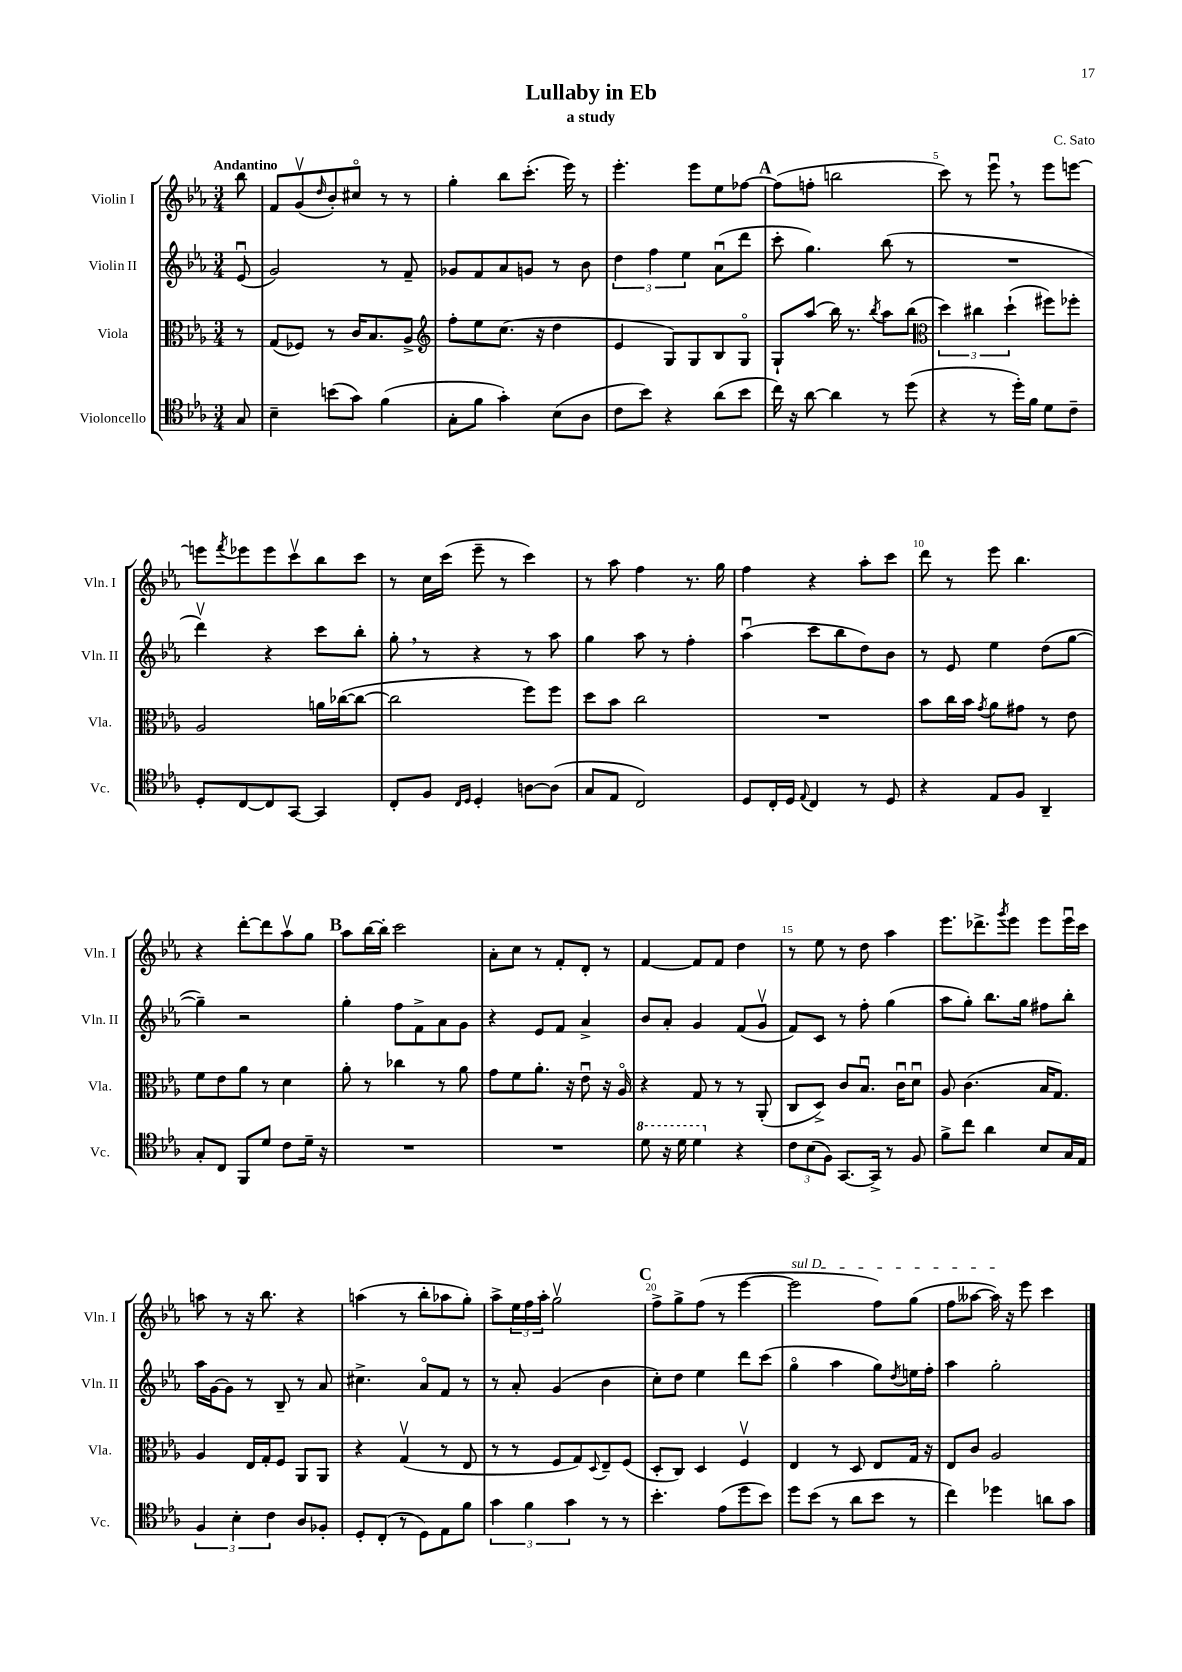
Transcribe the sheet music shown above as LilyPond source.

\header { title = "Lullaby in Eb" composer = "C. Sato" subtitle = "a study" }
<<
\new StaffGroup <<
\new Staff = "s0" \with { instrumentName = "Violin I" shortInstrumentName = "Vln. I" } {
    \clef treble \key ees \major \numericTimeSignature \time 3/4 \partial 8 \tempo "Andantino"
    bes''8 |
    f'8 g'8\upbow( \grace { d''16 } bes'8-.) cis''8\flageolet r8 r8 |
    g''4-. bes''8 c'''8.-.( ees'''16) r8 |
    ees'''4.-. ees'''8 ees''8 fes''8~ |
    \mark \markup { \bold "A" } fes''8( f''8-. b''2 |
    c'''8) r8 ees'''8\downbow \breathe r8 ees'''8 e'''8~ |
    e'''8 \acciaccatura { f'''8 } ees'''8 ees'''8 c'''8\upbow bes''8 c'''8 |
    r8 c''16 c'''16( ees'''8-- r8 c'''4) |
    r8 aes''8 f''4 r8. g''16 |
    f''4 r4 aes''8-. c'''8 |
    d'''8 r8 ees'''8 bes''4. |
    r4 d'''8~-. d'''8 aes''8\upbow g''8 |
    \mark \markup { \bold "B" } aes''8 bes''16~ bes''16-. c'''2 |
    aes'8-. c''8 r8 f'8-. d'8-. r8 |
    f'4~ f'8 f'8 d''4 |
    r8 ees''8 r8 d''8 aes''4 |
    ees'''8. des'''8.-> \acciaccatura { g'''8 } ees'''8 ees'''8 ees'''16\downbow c'''16 |
    a''8 r8 r16 bes''8. r4 |
    a''4( r8 bes''8-. aes''8 g''8-.) |
    aes''8-> \tuplet 3/2 { ees''16 f''16 aes''16-. } g''2\upbow |
    \mark \markup { \bold "C" } f''8-> g''8-> f''8( r8 ees'''4~ |
    \once \override TextSpanner.bound-details.left.text = \markup { \italic "sul D" } ees'''2\startTextSpan f''8) g''8( |
    f''8 aeses''8~ aeses''16\stopTextSpan) r16 ees'''8 c'''4 \bar "|." |
}
\new Staff = "s1" \with { instrumentName = "Violin II" shortInstrumentName = "Vln. II" } {
    \clef treble \key ees \major \numericTimeSignature \time 3/4 \partial 8
    ees'8\downbow( |
    g'2) r8 f'8-- |
    ges'8 f'8 aes'8 g'8 r8 bes'8 |
    \tuplet 3/2 { d''4 f''4 ees''4 } aes'8\downbow( d'''8 |
    \mark \markup { \bold "A" } c'''8-. g''4.) bes''8( r8 |
    R2. |
    d'''4\upbow) r4 c'''8 bes''8-. |
    g''8-. \breathe r8 r4 r8 aes''8 |
    g''4 aes''8 r8 f''4-. |
    aes''4\downbow( c'''8 bes''8 d''8) bes'8 |
    r8 ees'8 ees''4 d''8( g''8~ |
    g''4--) r2 |
    \mark \markup { \bold "B" } g''4-. f''8 f'8-> aes'8 g'8 |
    r4 ees'8 f'8 aes'4-> |
    bes'8 aes'8-. g'4 f'8( g'8\upbow |
    f'8) c'8 r8 f''8-. g''4( |
    aes''8 g''8-.) bes''8. g''16 fis''8 bes''8-. |
    aes''16 g'16~ g'8 r8 bes8-- r8 aes'8 |
    cis''4.-> aes'8\flageolet f'8 r8 |
    r8 aes'8-. g'4( bes'4 |
    \mark \markup { \bold "C" } c''8-.) d''8 ees''4 d'''8 c'''8( |
    g''4\flageolet aes''4 g''8) \acciaccatura { d''8 } e''16 f''16-. |
    aes''4 g''2-. \bar "|." |
}
\new Staff = "s2" \with { instrumentName = "Viola" shortInstrumentName = "Vla." } {
    \clef alto \key ees \major \numericTimeSignature \time 3/4 \partial 8
    r8 |
    g8( fes8) r8 c'16 bes8. aes8-> |
    \clef treble f''8-. ees''8 c''8.( r16 d''4 |
    ees'4 g8) g8 bes8 g8\flageolet |
    \mark \markup { \bold "A" } g8-! aes''8( bes''16) r8. \acciaccatura { bes''8 } aes''8 bes''8( |
    \clef alto \tuplet 3/2 { d''4) cis''4 d''4-!( } fis''8) fes''8-. |
    aes2 a'16 ces''16~( ces''8~ |
    ces''2 f''8) f''8 |
    d''8 bes'8 c''2 |
    R2. |
    bes'8 c''16 bes'16 \acciaccatura { g'8 } aes'8 gis'8 r8 ees'8 |
    f'8 ees'8 aes'8 r8 d'4 |
    \mark \markup { \bold "B" } aes'8-. r8 ces''4 r8 aes'8 |
    g'8 f'8 aes'8.-. r16 ees'8\downbow r16 aes16\flageolet |
    r4 g8 r8 r8 aes,8-.( |
    c8 d8->) c'8 bes8.\downbow c'16\downbow d'8\downbow |
    aes8 c'4.( bes16 g8.) |
    aes4 ees16 g16-. f8 aes,8 aes,8 |
    r4 g4\upbow( r8 ees8 |
    r8 r8 f8 g8) \appoggiatura { d8 } ees8-- f8( |
    \mark \markup { \bold "C" } d8-. c8) d4 f4\upbow |
    ees4 r8 d8 ees8 g16 r16 |
    ees8 c'8 aes2 \bar "|." |
}
\new Staff = "s3" \with { instrumentName = "Violoncello" shortInstrumentName = "Vc." } {
    \clef tenor \key ees \major \numericTimeSignature \time 3/4 \partial 8
    g8 |
    bes4-- b'8( g'8) f'4( |
    g8-. f'8 g'4-.) bes8( aes8 |
    c'8 bes'8) r4 aes'8( bes'8 |
    \mark \markup { \bold "A" } c''16) r16 aes'8~ aes'4 r8 d''8( |
    r4 r8 d''16-.) f'16 d'8 c'8-- |
    d8-. c8~ c8 g,8~ g,4 |
    c8-. f8 \grace { c16 d16 } d4-. a8~ a8( |
    g8 ees8 c2) |
    d8 c16-. d16 \appoggiatura { ees8 } c4 r8 d8 |
    r4 ees8 f8 aes,4-- |
    g8-. c8 f,8 d'8 c'8 d'16-- r16 |
    \mark \markup { \bold "B" } R2. |
    R2. |
    \ottava #1 d''8 r16 d''16 d''4 \ottava #0 r4 |
    \tuplet 3/2 { c'8 bes8( f8) } g,8.~ g,16-> r8 f8 |
    f'8-> c''8 aes'4 bes8 g16 ees16 |
    \tuplet 3/2 { f4 bes4-. c'4 } aes8 fes8-. |
    d8-. c8-.( r8 d8) ees8 f'8 |
    \tuplet 3/2 { g'4 f'4 g'4 } r8 r8 |
    \mark \markup { \bold "C" } bes'4.-. ees'8( d''8 bes'8) |
    d''8 bes'8( r8 aes'8 bes'8 r8 |
    c''4) des''4 a'8 g'8 \bar "|." |
}
>>
>>
\layout { \context { \Score \override BarNumber.break-visibility = ##(#f #t #t) barNumberVisibility = #(every-nth-bar-number-visible 5) } }
